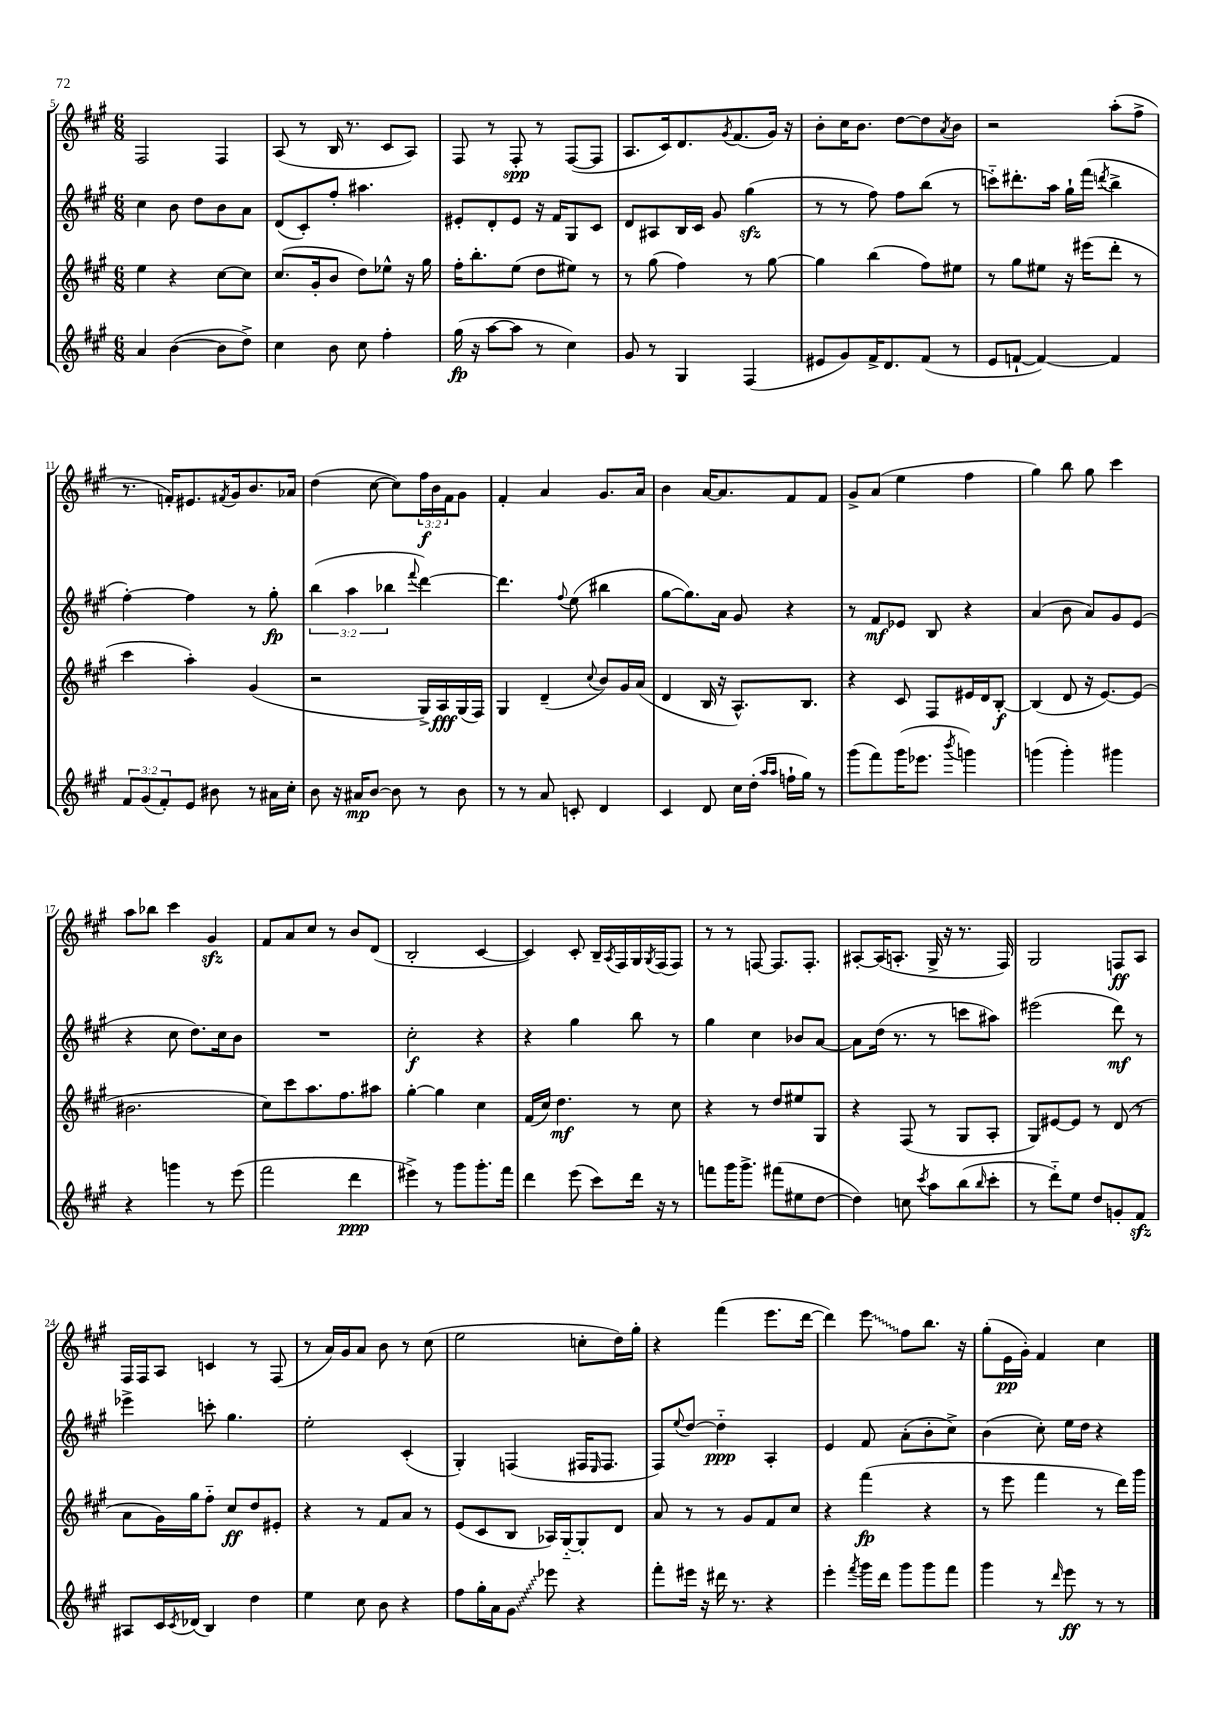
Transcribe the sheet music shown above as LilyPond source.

<<
\new StaffGroup <<
\new Staff = "s0" {
    \clef treble \key a \major \numericTimeSignature \time 6/8 \override Staff.TupletNumber.text = #tuplet-number::calc-fraction-text
    fis2 fis4 |
    a8( r8 b16 r8. cis'8 a8) |
    fis8 r8 fis8-.\spp r8 fis8~( fis8 |
    a8. cis'16) d'8. \acciaccatura { gis'8 } fis'8.( gis'16) r16 |
    b'8-. cis''16 b'8. d''8~ d''8 \acciaccatura { a'8 } b'8 |
    r2 a''8-.( fis''8-> |
    r8. f'16-.) eis'8. \acciaccatura { fis'8 } gis'16 b'8. aes'16 |
    d''4( cis''8~ cis''8) \tuplet 3/2 { fis''16\f b'16 fis'16 } gis'8 |
    fis'4-. a'4 gis'8. a'16 |
    b'4 a'16~ a'8. fis'8 fis'8 |
    gis'8-> a'8( e''4 fis''4 |
    gis''4) b''8 gis''8 cis'''4 |
    a''8 bes''8 cis'''4 gis'4\sfz |
    fis'8 a'8 cis''8 r8 b'8 d'8( |
    b2-. cis'4~ |
    cis'4) cis'8-. b16-- \acciaccatura { a8 } fis16 gis16 \acciaccatura { gis8 } fis16( fis8) |
    r8 r8 f8~ f8. f8.-. |
    ais8~-. ais16( a8.-. gis16-> r16 r8. fis16) |
    gis2 f8\ff a8 |
    fis16 fis16 a8 c'4 r8 fis8( |
    r8 a'16) gis'16 a'8 b'8 r8 cis''8( |
    e''2 c''8-. d''16) gis''16-. |
    r4 fis'''4( e'''8. d'''16~ |
    d'''4) \once \override Glissando.style = #'zigzag e'''8\glissando fis''8 b''8. r16 |
    gis''8-.( e'16\pp gis'16-.) fis'4 cis''4 \bar "|." |
}
\new Staff = "s1" {
    \clef treble \key a \major \numericTimeSignature \time 6/8 \override Staff.TupletNumber.text = #tuplet-number::calc-fraction-text
    cis''4 b'8 d''8 b'8 a'8 |
    d'8( cis'8-.) fis''8-. ais''4. |
    eis'8-. d'8-. eis'8 r16 fis'16 gis8 cis'8 |
    d'8 ais8 b16 cis'16 gis'8 gis''4\sfz( |
    r8 r8 fis''8) fis''8 b''8( r8 |
    c'''8-_) dis'''8.-. a''16 gis''16-! fis'''16( \acciaccatura { d'''8 } b''4-> |
    fis''4~-.) fis''4 r8 gis''8-.\fp |
    \tuplet 3/2 { b''4( a''4 bes''4 } \appoggiatura { fis'''8 } d'''4~) |
    d'''4. \appoggiatura { fis''8 } e''8( bis''4 |
    gis''8~ gis''8.) a'16 gis'8 r4 |
    r8 fis'8\mf ees'8 b8 r4 |
    a'4( b'8 a'8) gis'8 e'8( |
    r4 cis''8 d''8.) cis''16 b'8 |
    R2. |
    cis''2-.\f r4 |
    r4 gis''4 b''8 r8 |
    gis''4 cis''4 bes'8 a'8~ |
    a'8 d''16( r8. r8 c'''8 ais''8) |
    eis'''2( d'''8\mf) r8 |
    ees'''4-> c'''8-. gis''4. |
    e''2-. cis'4-.( |
    gis4-.) f4( fis16 \grace { e16 } fis8. |
    fis8) \appoggiatura { e''8 } d''8~ d''4-_\ppp a4-. |
    e'4 fis'8 a'8-.( b'8-. cis''8->) |
    b'4( cis''8-.) e''16 d''16 r4 \bar "|." |
}
\new Staff = "s2" {
    \clef treble \key a \major \numericTimeSignature \time 6/8
    e''4 r4 cis''8~ cis''8 |
    cis''8.( gis'16-. b'8 d''8) ees''8-^ r16 gis''16 |
    fis''16-. b''8.-. e''8( d''8 eis''8) r8 |
    r8 gis''8( fis''4) r8 gis''8~ |
    gis''4 b''4( fis''8) eis''8 |
    r8 gis''8 eis''8 r16 eis'''16( d'''8-. r8 |
    cis'''4 a''4-.) gis'4( |
    r2 gis16->) a16\fff gis16( fis16) |
    gis4 d'4--( \appoggiatura { cis''8 } b'8) gis'16 a'16( |
    d'4 b16 r16 a8.-^) b8. |
    r4 cis'8 fis8 eis'16 d'16 b8~-.\f |
    b4( d'8 r16 e'8.~) e'8( |
    bis'2. |
    cis''8) cis'''8 a''8. fis''8. ais''8 |
    gis''4~-. gis''4 cis''4 |
    fis'16( cis''16) d''4.\mf r8 cis''8 |
    r4 r8 d''8 eis''8 gis8 |
    r4 fis8( r8 gis8 a8-. |
    gis8) eis'8~ eis'8 r8 d'8( r8 |
    a'8 gis'16) gis''16 fis''8-_ cis''8\ff d''8 eis'8-. |
    r4 r8 fis'8 a'8 r8 |
    e'8( cis'8 b8 aes16) gis16~-_ gis8-. d'8 |
    a'8 r8 r8 gis'8 fis'8 cis''8 |
    r4 fis'''4\fp( r4 |
    r8 e'''8 fis'''4 r8 d'''16) gis'''16 \bar "|." |
}
\new Staff = "s3" {
    \clef treble \key a \major \numericTimeSignature \time 6/8 \override Staff.TupletNumber.text = #tuplet-number::calc-fraction-text
    a'4 b'4~( b'8 d''8->) |
    cis''4 b'8 cis''8 fis''4-. |
    gis''16\fp( r16 a''8~ a''8 r8 cis''4) |
    gis'8 r8 gis4 fis4( |
    eis'8 gis'8) fis'16-> d'8. fis'8( r8 |
    e'8 f'8~-! f'4~) f'4 |
    \tuplet 3/2 { fis'8 gis'8( fis'8-.) } e'8 bis'8 r8 ais'16 cis''16-. |
    b'8 r16 ais'16\mp b'8~ b'8 r8 b'8 |
    r8 r8 a'8 c'8-. d'4 |
    cis'4 d'8 cis''16 d''16-.( \grace { a''16 a''16 } f''16-! gis''16) r8 |
    gis'''8( fis'''8) gis'''16( ees'''8. \acciaccatura { b'''8 } g'''4) |
    g'''4( g'''4-.) gis'''4 |
    r4 g'''4 r8 e'''8( |
    fis'''2 d'''4\ppp |
    eis'''4->) r8 gis'''8 gis'''8.-. fis'''16 |
    d'''4 e'''8( cis'''8) d'''16 r16 r8 |
    f'''8 gis'''16 gis'''8.-> fis'''8( eis''8 d''8~ |
    d''4) c''8 \acciaccatura { cis'''8 } a''8 b''8( \grace { b''16 } cis'''8-. |
    r8 d'''8-_) e''8 d''8 g'8-. fis'8\sfz |
    ais8 cis'16 \acciaccatura { cis'8 } des'16( b4) d''4 |
    e''4 cis''8 b'8 r4 |
    fis''8 gis''16-. a'16 \once \override Glissando.style = #'zigzag gis'8\glissando ees'''8 r4 |
    fis'''8-. eis'''16 r16 dis'''16 r8. r4 |
    e'''4-. \acciaccatura { fis'''8 } gis'''16 d'''16 gis'''8 gis'''8 fis'''8 |
    gis'''4 r8 \grace { d'''16 } e'''8\ff r8 r8 \bar "|." |
}
>>
>>
\layout { \context { \Score currentBarNumber = #5 } }
